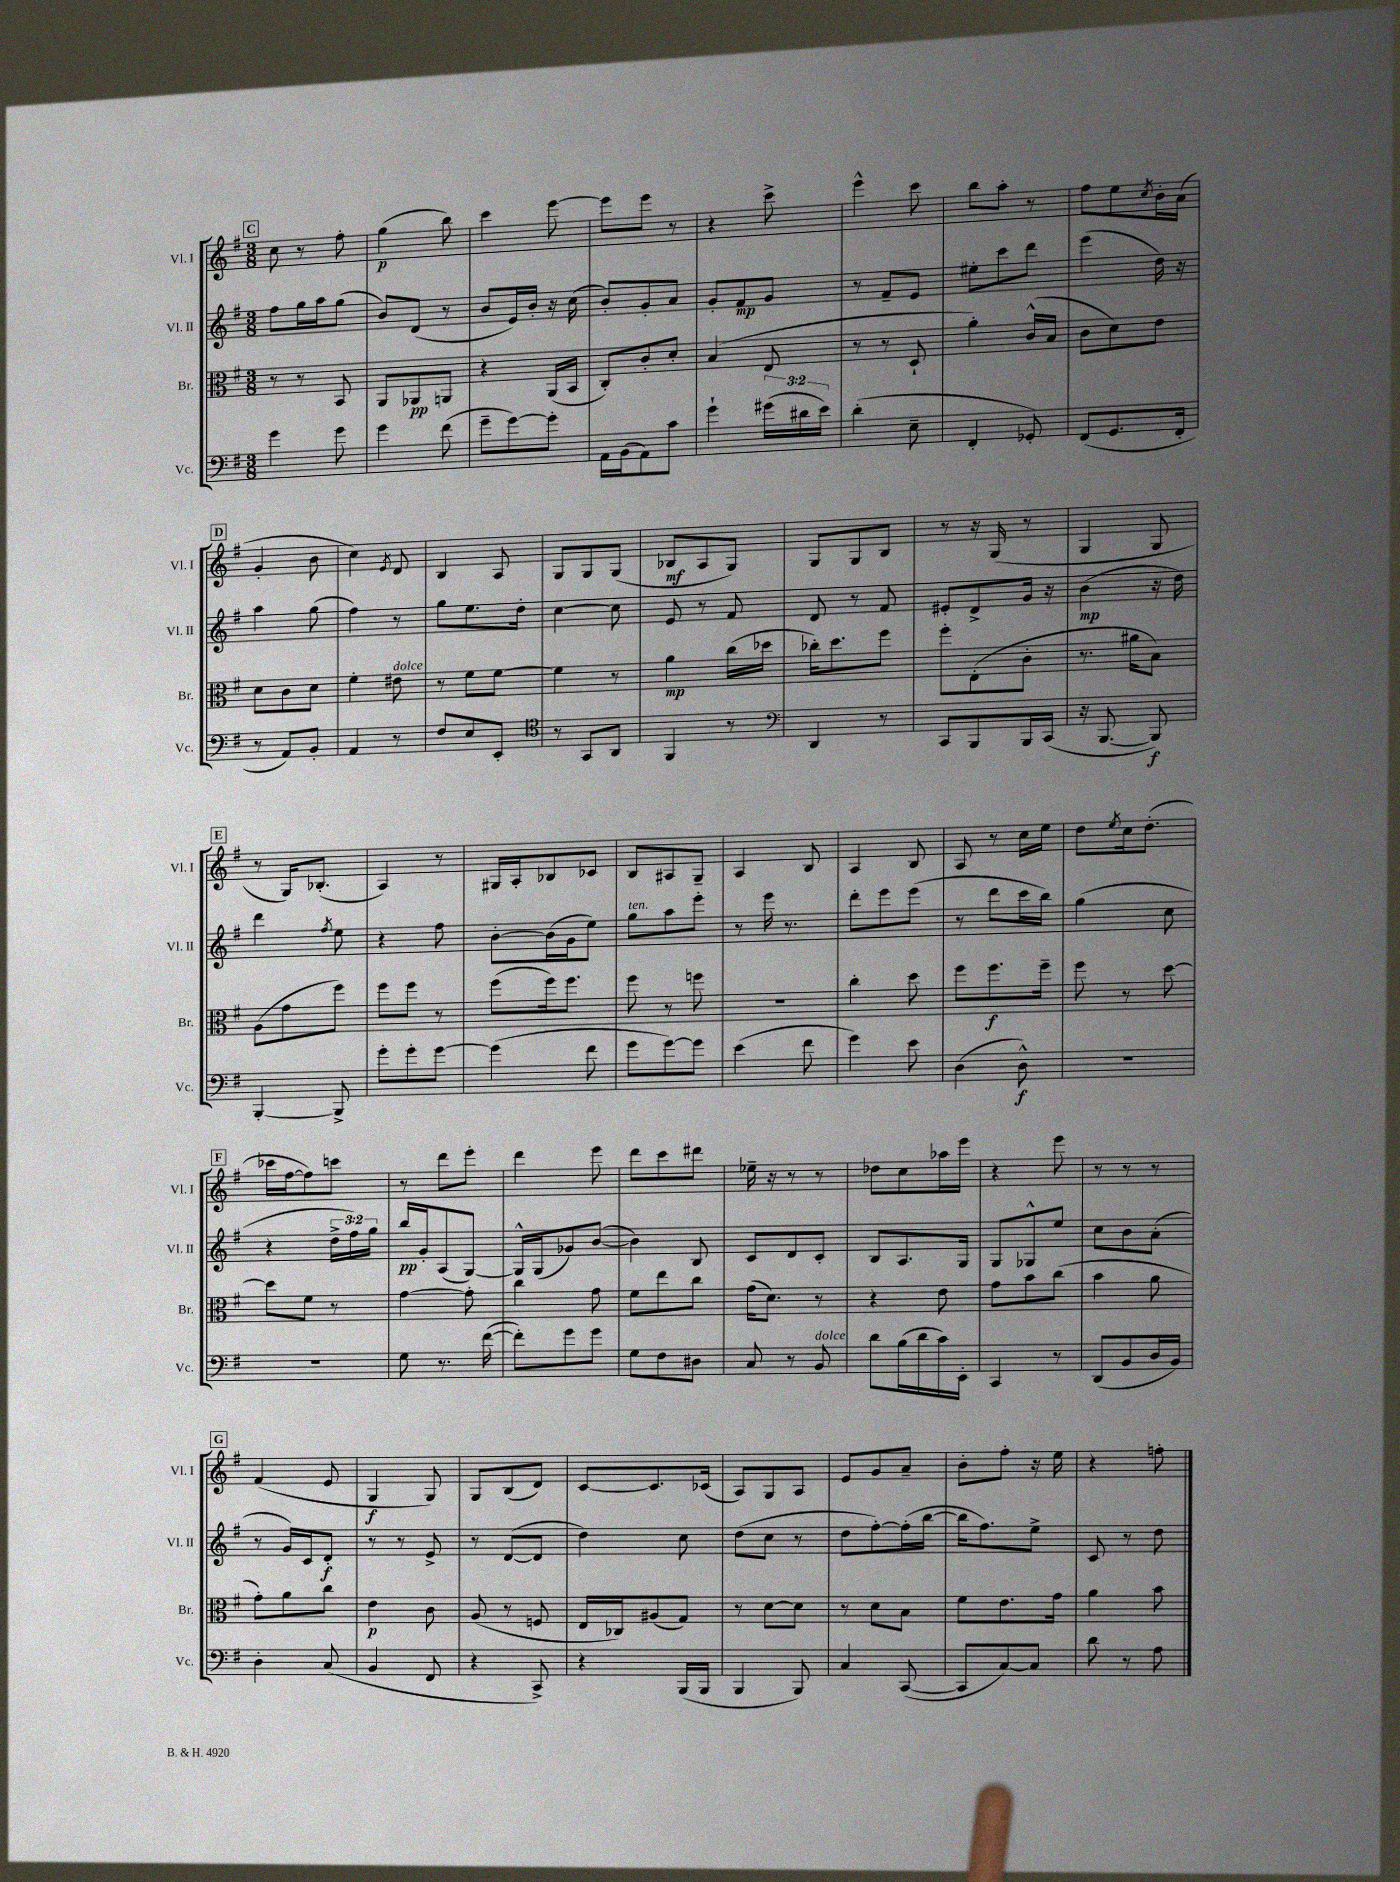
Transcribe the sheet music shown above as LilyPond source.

<<
\new StaffGroup <<
\new Staff = "s0" \with { instrumentName = "Vl. I" shortInstrumentName = "Vl. I" } {
    \clef treble \key g \major \numericTimeSignature \time 3/8
    \mark \markup { \box "C" } c''8 r8 fis''8-. |
    g''4\p( b''8) |
    c'''4 e'''8~ |
    e'''8 e'''8 r8 |
    r4 c'''8-> |
    e'''4-^ c'''8 |
    b''8 a''8-. r8 |
    fis''8 e''8 \acciaccatura { c''8 } b'16-. a'16( |
    \mark \markup { \box "D" } g'4-. b'8 |
    c''4) \acciaccatura { e'8 } d'8 |
    b4 a8 |
    g8 g8 g8( |
    bes8\mf a8 g8) |
    g8 g8 b8 |
    r8 r16 g16( r8 |
    g4 g8 |
    \mark \markup { \box "E" } r8 g16) bes8.-.( |
    a4) r8 |
    gis16 a16-. bes8 ces'8 |
    b8 ais8 g8-- |
    a4 b8 |
    a4 b8 |
    a8 r8 c''16 e''16 |
    d''8 \acciaccatura { e''8 } c''16 d''8.-.( |
    \mark \markup { \box "F" } ces'''16 fis''16~ fis''8) c'''8 |
    r8 d'''8 e'''8-. |
    d'''4 e'''8 |
    d'''8 c'''8 dis'''8 |
    ees''16-- r16 r8 r8 |
    des''8 c''8 aes''16 e'''16 |
    r4 e'''8 |
    r8 r8 r8 |
    \mark \markup { \box "G" } fis'4( e'8 |
    g4\f g8) |
    g8 b8( d'8) |
    c'8~ c'8. ces'16( |
    a8) g8 a8 |
    e'8 g'8 a'8-- |
    b'8-. fis''8-. r16 e''16 |
    r4 f''8-. \bar "|." |
}
\new Staff = "s1" \with { instrumentName = "Vl. II" shortInstrumentName = "Vl. II" } {
    \clef treble \key g \major \numericTimeSignature \time 3/8 \override Staff.TupletNumber.text = #tuplet-number::calc-fraction-text
    \mark \markup { \box "C" } fis''8 g''16 a''16 g''8( |
    b'8) d'8( r8 |
    b'8 e'16) b'16-. r16 c''16( |
    b'8-.) g'8-. a'8 |
    g'8-. fis'8\mp g'8 |
    r8 fis'8-- e'8 |
    eis''8-. c'''8 d'''8 |
    e'''4( d''16) r16 |
    \mark \markup { \box "D" } a''4 g''8( |
    fis''4) r8 |
    g''8 e''8. d''16-. |
    c''4~ c''8 |
    e'8 r8 fis'8 |
    d'8 r8 fis'8 |
    eis'8-. d'8-> g'16 r16 |
    b'4\mp( r16 d''16) |
    \mark \markup { \box "E" } d'''4 \acciaccatura { fis''8 } e''8 |
    r4 fis''8 |
    b'8~-. b'16( g'16 e''8) |
    g''8^\markup { \italic "ten." } a''8 e'''8-. |
    r8 e'''16 r8. |
    d'''8-. e'''8 e'''8( |
    r8 d'''8 c'''16 b''16) |
    g''4( c''8 |
    \mark \markup { \box "F" } r4 \tuplet 3/2 { d''16-> fis''16) g''16 } |
    b''16\pp g'16-. a8( g8~) |
    g16-^ g16( ges'8) b'8~( |
    b'4) b8 |
    c'8 d'8 c'8-. |
    b8 a8. g16 |
    g8 ges8-^ e''8 |
    c''8 b'8 a'8-.( |
    \mark \markup { \box "G" } r8 g'16) c'16 d'8-.\f |
    r8 r8 e'8-> |
    r8 d'8~( d'8 |
    d''4) c''8 |
    d''8( c''8 r8 |
    d''8 fis''8~-.) fis''16-.( b''16~ |
    b''16 fis''8.) e''8-> |
    c'8 r8 d''8 \bar "|." |
}
\new Staff = "s2" \with { instrumentName = "Br." shortInstrumentName = "Br." } {
    \clef alto \key g \major \numericTimeSignature \time 3/8
    \mark \markup { \box "C" } r8 r8 b,8 |
    a,8 aes,8\pp a,8 |
    r4 a,16( b,16 |
    c8-.) c'8-. d'8-. |
    b4( e8 |
    r8 r8 d8-! |
    a'4-.) c'16-^( b16 |
    c'8 d'8) e'8 |
    \mark \markup { \box "D" } d'8 c'8 d'8 |
    fis'4-. eis'8^\markup { \italic "dolce" } |
    r8 fis'8 fis'8~ |
    fis'4 r8 |
    a'4\mp c''16( des''16 |
    ces''16-.) d''8. fis''8 |
    fis''8-. e8-.( c'8-. |
    r8. ais'16 b8) |
    \mark \markup { \box "E" } a8( g'8 fis''8) |
    fis''8 fis''8 r8 |
    fis''8( fis''16) fis''8. |
    fis''8 r8 f''8 |
    R4. |
    c''4-. d''8 |
    fis''8 fis''8.\f fis''16-- |
    fis''8 r8 d''8~ |
    \mark \markup { \box "F" } d''8 fis'8 r8 |
    g'4~ g'8-. |
    c''4 g'8 |
    fis'8 e''8 c''8 |
    g'16( d'8.) r8 |
    r4 e'8 |
    g'8 b'8 c''8( |
    b'4 a'8 |
    \mark \markup { \box "G" } g'8-.) a'8 c''8 |
    e'4\p c'8 |
    a8( r8 f8 |
    e16 ces16) ais8( g8) |
    r8 d'8~ d'8 |
    r8 d'8 b8 |
    fis'8 e'8. g'16 |
    a'4 b'8 \bar "|." |
}
\new Staff = "s3" \with { instrumentName = "Vc." shortInstrumentName = "Vc." } {
    \clef bass \key g \major \numericTimeSignature \time 3/8 \override Staff.TupletNumber.text = #tuplet-number::calc-fraction-text
    \mark \markup { \box "C" } g'4 g'8 |
    g'4 fis'8( |
    g'8-- g'8~) g'8-. |
    a,16 b,16( a,8) c'8 |
    g'4-! \tuplet 3/2 { gis'16( dis'16 e'16) } |
    d'4-.( e8-- |
    fis,4-. ges,8-.) |
    fis,8( g,8. fis,16-. |
    \mark \markup { \box "D" } r8 a,8) b,8-. |
    a,4 r8 |
    fis8 e8 e,8-. |
    \clef tenor r8 g,8 a,8 |
    fis,4 r8 |
    \clef bass d,4 r8 |
    c,8 b,,8 b,,16 c,16( |
    r16 b,,8.~ b,,8\f) |
    \mark \markup { \box "E" } b,,4~-. b,,8-> |
    g'8-. g'8-. g'8~ |
    g'4( fis'8 |
    g'8 g'8~) g'8 |
    e'4( fis'8 |
    g'4) e'8 |
    d4( d8-^\f) |
    R4. |
    \mark \markup { \box "F" } R4. |
    g8 r8. fis'16~( |
    fis'8-.) g'8 g'8 |
    g8 fis8 dis8 |
    c8 r8 b,8^\markup { \italic "dolce" } |
    d'8 b16( d'16 c'16) e,16-. |
    c,4 r8 |
    d,8( b,8 d16 b,16) |
    \mark \markup { \box "G" } d4-. c8( |
    b,4 fis,8 |
    r4 c,8->) |
    r4 b,,16( b,,16 |
    b,,4 b,,8) |
    c4 c,8~( |
    c,8 c8~) c8 |
    d'8 r8 a8 \bar "|." |
}
>>
>>
